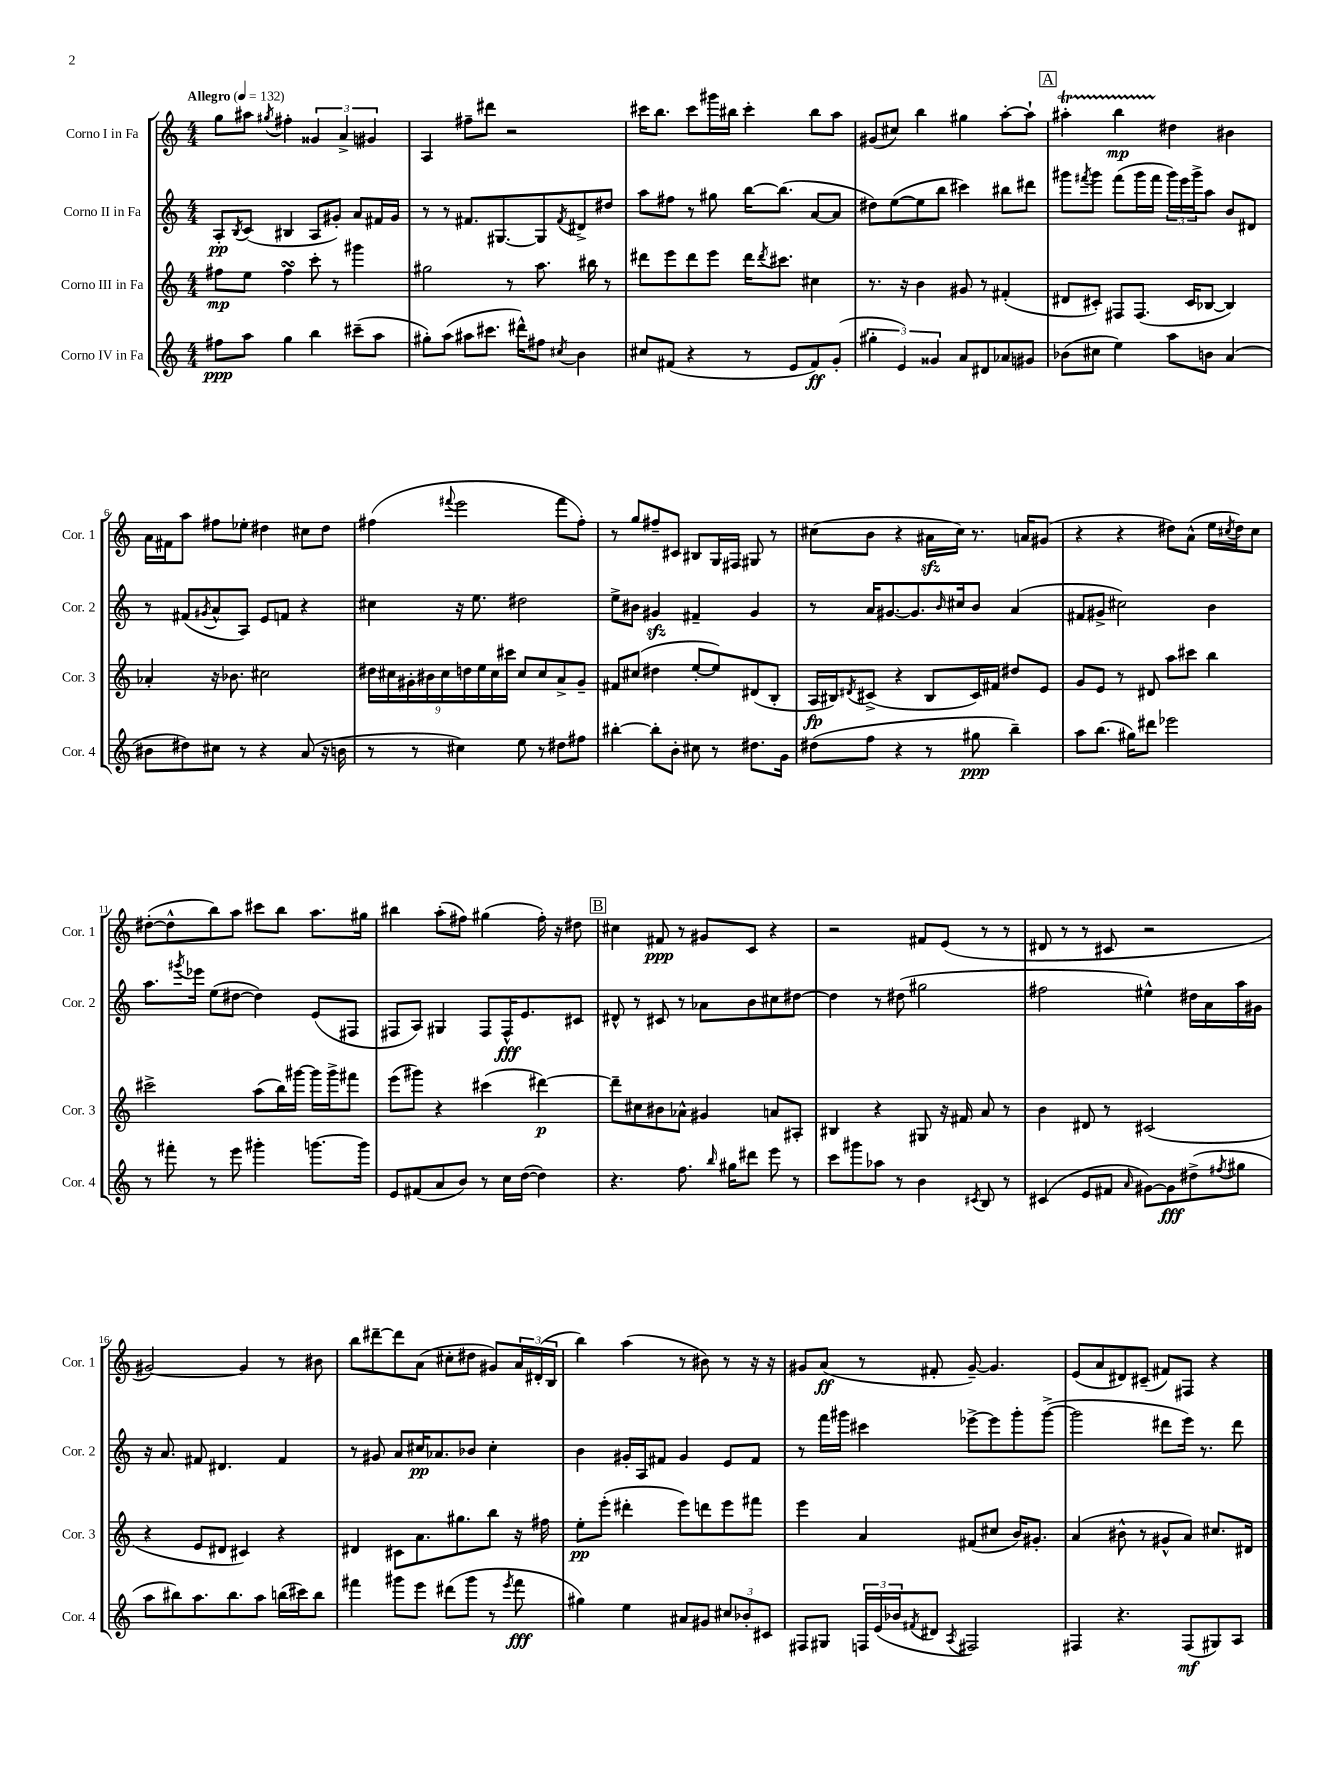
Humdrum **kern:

**kern	**kern	**kern	**kern
*staff4	*staff3	*staff2	*staff1
*clefG2	*clefG2	*clefG2	*clefG2
*k[]	*k[]	*k[]	*k[]
*M4/4	*M4/4	*M4/4	*M4/4
*MM132	*MM132	*MM132	*MM132
8ff#	8ff#	8A'	8gg
.	.	8qB	.
8aa	8ee	(8c	8aa#
.	.	.	8qgg#
4gg	4ff#	4B#	4ff#'
4bb	8ccc'	8A	6g##
.	8r	8g#')	.
.	.	.	6a^
(8ccc#~	4ggg#	8a	.
.	.	.	6g#
8aa	.	16f#	.
.	.	16g#	.
=	=	=	=
8gg#')	2gg#	8r	4A
(8aa	.	8r	.
8aa#	.	8.f#	8ff#~
8.ccc#	.	.	8ddd#
.	.	[8.G#	.
.	8r	.	2r
16ddd#^^)	.	.	.
8ff#	8.aa	8G#]	.
8qcc#	.	8qf#	.
4b	.	8d#^	.
.	16bb#	.	.
.	8r	8dd#	.
=	=	=	=
8cc#	8ddd#	8aa	16ccc#
.	.	.	8.bb
(8f#	8eee	8ff#	.
4r	8ddd#	8r	8ccc#
.	8eee	8gg#	16ggg#
.	.	.	16bb#
8r	16ddd#	[16bb	4ccc#'
.	8qddd#	.	.
.	8.ccc#	(8.bb]	.
8e	.	.	.
8f#)	4cc#	[8a	8bb#
(8g'	.	8a]	8aa
=	=	=	=
6gg#'	8.r	8dd#)	(8g#
.	.	([8ee	8cc#)
6e)	.	.	.
.	16r	.	.
.	4b	8ee]	4bb
6g##	.	.	.
.	.	8bb	.
8a	8g#	4ccc#)	4gg#
8d#	8r	.	.
8a-	(4f#'	8bb#	[8aa'
8g#	.	8ddd#	8aa`]
=	=	=	=
(8b-	8d#	8ggg#	4aa#'
.	.	8qfff#	.
8cc#	8c#')	8ggg#	.
4ee)	8F#	(8fff#	4bb
.	(8.F#	16ggg#	.
.	.	16fff#	.
8aa	.	24ggg#)	4dd#
.	.	24eee	.
.	16c#	.	.
.	.	24ggg#^	.
8b	[8B-	8aa	.
(4a	4B-])	8b	4b#
.	.	8d#	.
=	=	=	=
8b#	4a-'	8r	16a
.	.	.	16f#
8dd#)	.	(8f#	8aa
.	.	8qg#	.
8cc#	16r	8a^^	8ff#
.	8.b-	.	.
8r	.	8A)	8ee-'
4r	2cc#	8e	4dd#
.	.	8f	.
(8a	.	4r	8cc#
16r	.	.	8dd#
16b	.	.	.
=	=	=	=
8r	18dd#	4cc#	(4ff#
.	18cc#	.	.
.	18g#'	.	.
8r	.	.	.
.	18b#	.	.
.	18cc#	.	.
.	.	.	8qqfff#
4cc#)	.	16r	2eee
.	18dd	.	.
.	.	8.ee	.
.	18ee	.	.
.	18cc#	.	.
.	18ccc#	.	.
8ee	8cc#	2dd#	.
8r	8cc#	.	.
8dd#	8a^	.	8fff#
8ff#	8g#~	.	8ff#')
=	=	=	=
[4bb#'	8f#	8ee^	8r
.	(8cc#	8b#	8gg
8bb#']	4dd#	4g#	8ff#~
8b'	.	.	8c#
8cc#	[8ee'	4f#~	8B#
8r	8ee])	.	16G
.	.	.	16F#
8.dd#	(8d#	4g#	8G#
.	8B'	.	8r
16g	.	.	.
=	=	=	=
(8dd#	16A	8r	(8cc#
.	16B#)	.	.
.	8qd#	.	.
8ff	(8c#^	16a	8b
.	.	[8.g#	.
4r	4r	.	4r
.	.	8.g#]	.
8r	8B#	.	16a#
.	.	16qqb	.
.	.	16cc#	16cc#)
8gg#	16c#)	8b	8.r
.	16f#	.	.
4bb~)	8dd#	(4a	.
.	.	.	16a
.	8e	.	(8g#
=	=	=	=
8aa	8g	8f#	4r
(8.bb	8e	8g#^	.
.	8r	2cc#)	4r
16gg#)	.	.	.
8ddd#	8d#	.	.
2eee-	8aa	.	8dd#)
.	8ccc#	.	(8a^^
.	4bb	4b	16ee
.	.	.	8qcc#
.	.	.	16dd#)
.	.	.	8cc#
=	=	=	=
8r	2ccc#^	8.aa	([8dd#'
8fff#'	.	.	8dd#^^]
.	.	8qggg#	.
.	.	16eee-	.
8r	.	(8ee	8bb)
8eee	.	[8dd#	8aa
4ggg#'	(8aa	4dd#])	8ccc#
.	16bb)	.	8bb
.	[16ggg#	.	.
[8.ggg	16ggg#]	(8e	8.aa
.	16ggg#^	.	.
.	8fff#	8F#	.
16ggg]	.	.	16gg#
=	=	=	=
8e	(8eee	8F#	4bb#
(8f#	8ggg#)	8A)	.
8a	4r	4G#	(8aa'
8b)	.	.	8ff#)
8r	(4ccc#	8F#	(4gg#
16cc	.	16F#^^	.
([16dd	.	8.e	.
4dd])	[4ddd#)	.	16ff#')
.	.	.	16r
.	.	8c#	8dd#
=	=	=	=
4.r	8ddd#~]	8d#^^	4cc#
.	8cc#	8r	.
.	8b#	8c#	8f#
8.ff	8a-^^	8r	8r
.	4g#	8a-	8g#
16qqbb	.	.	.
16gg#	.	.	.
8ddd#	.	8b	8c
8eee	8a	8cc#	4r
8r	8A#'	[8dd#	.
=	=	=	=
8ccc	4B#	4dd#]	2r
8ggg#	.	.	.
8aa-	4r	8r	.
8r	.	(8dd#	.
4b	8G#	2gg#	8f#
.	16r	.	(8e
.	16f#	.	.
8qc#	.	.	.
8B	8a	.	8r
8r	8r	.	8r
=	=	=	=
(4c#	4b	2ff#	8d#
.	.	.	8r
8e	8d#	.	8r
8f#	8r	.	8c#
16qqa	.	.	.
[8g#)	(2c#	4ee#^^)	2r
8g#]	.	.	.
(8dd#^	.	16dd#	.
.	.	16a	.
8qff#	.	.	.
8gg#	.	16aa	.
.	.	16g#	.
=	=	=	=
8aa	4r	16r	[2g#)
.	.	8.a	.
8bb#)	.	.	.
8.aa	8e	8f#	.
.	8d#	4.d#	.
8.bb#	.	.	.
.	4c#)	.	4g#]
8aa	.	.	.
(16bb	4r	4f#	8r
16ccc#)	.	.	.
8bb	.	.	8b#
=	=	=	=
4fff#	4d#	8r	8bb
.	.	8g#	[8ddd#~
8ggg#	8c#	8a	8ddd#]
8eee	8.a	16cc#	(8a
.	.	8.a-	.
(8ddd#	.	.	8cc#'
.	8.gg#	.	.
8ggg#	.	8b-	8dd#
8r	8bb	4cc#'	8g#)
8qeee	.	.	.
8fff#	16r	.	24a
.	.	.	(24d#'
.	16ff#	.	.
.	.	.	24B
=	=	=	=
4gg#)	8ee'	4b	4bb)
.	(8eee'	.	.
4ee	4ddd#'	16g#'	(4aa
.	.	16A	.
.	.	8f#	.
8a#	8eee)	4g#	8r
8g#	8ddd	.	8b#)
12cc#	8eee	8e	8r
12b-'	.	.	.
.	8fff#	8f#	16r
12c#	.	.	.
.	.	.	16r
=	=	=	=
8F#	4eee	8r	8g#
8G#	.	16fff	(8a
.	.	16ggg#	.
24F	4a	4ccc#	8r
(24e	.	.	.
24b-	.	.	.
8qf#	.	.	.
8d#	.	.	8f#'
8qA	.	.	.
2F#)	(8f#	[8eee-^	[8g#~)
.	8cc#	8eee-]	4.g#]
.	16b)	8ggg#'	.
.	8.g#'	.	.
.	.	([8ggg#^	.
=	=	=	=
4F#	(4a	2ggg#]	(8e
.	.	.	8a
4.r	8b#^^	.	8d#)
.	8r	.	(8c#~
.	8g#^^	8ddd#	8f#)
(8F#	8a)	16eee)	8F#
.	.	8.r	.
8G#)	8.cc#	.	4r
8A	.	8ddd#	.
.	16d#	.	.
==	==	==	==
*-	*-	*-	*-
